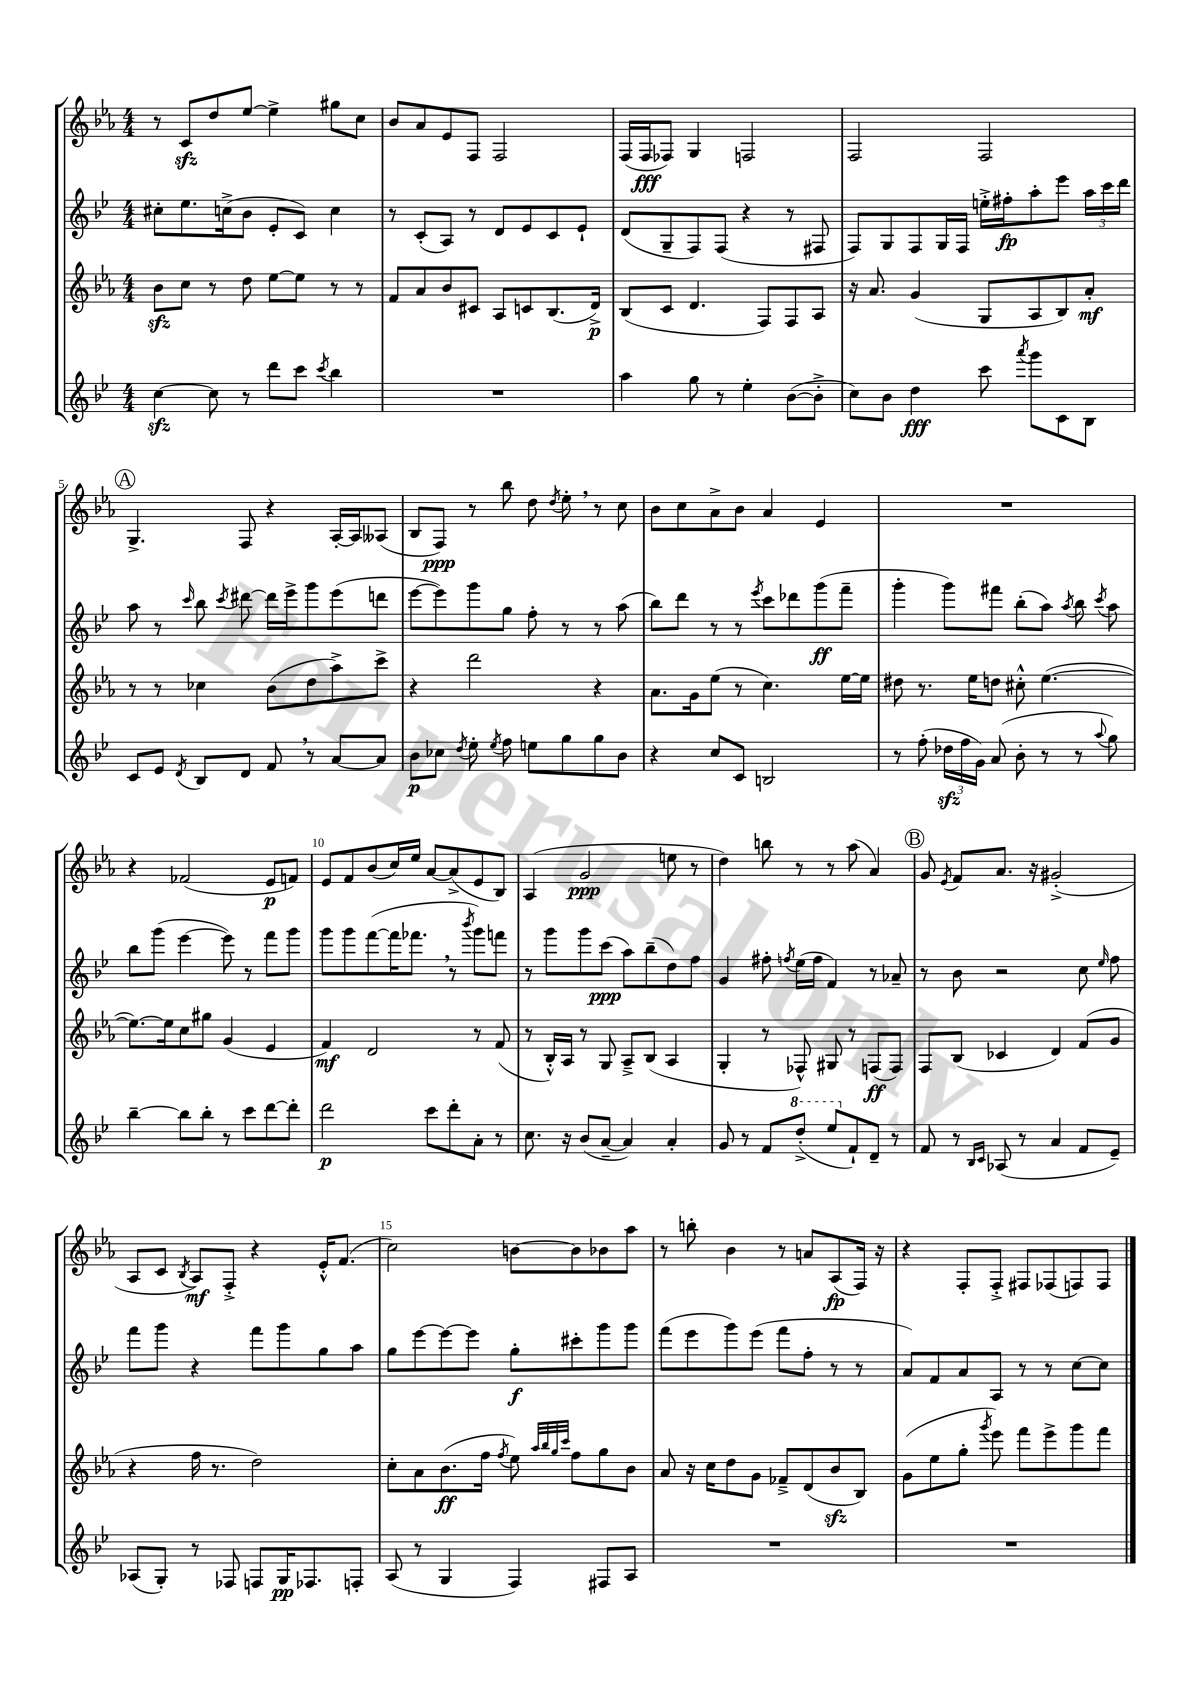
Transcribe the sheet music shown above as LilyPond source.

<<
\new StaffGroup <<
\new Staff = "s0" {
    \clef treble \key ees \major \numericTimeSignature \time 4/4
    \autoBeamOff r8 c'8[\sfz d''8 ees''8]~ ees''4-> gis''8[ c''8] |
    bes'8[ aes'8 ees'8 f8] f2 |
    f16[( f16\fff fes8]) g4 f2 |
    f2 f2 |
    \mark \markup { \circle "A" } g4.-> f8 r4 aes16[~-. aes16 aeses8]( |
    bes8[ f8]\ppp) r8 bes''8 d''8 \acciaccatura { d''8 } ees''8-. \breathe r8 c''8 |
    bes'8[ c''8 aes'8-> bes'8] aes'4 ees'4 |
    R1 |
    r4 fes'2( ees'8[\p f'8]) |
    ees'8[ f'8 bes'8( c''16) ees''16] aes'8[~ aes'8->( ees'8 bes8]) |
    aes4( g'2\ppp e''8 r8 |
    d''4) b''8 r8 r8 aes''8( aes'4) |
    \mark \markup { \circle "B" } g'8 \acciaccatura { ees'8 } f'8[ aes'8.] r16 gis'2-.->( |
    aes8[ c'8] \acciaccatura { bes8 } aes8[\mf) f8]-.-> r4 ees'16[-.-^ f'8.]( |
    c''2) b'8[~ b'8 bes'8 aes''8] |
    r8 b''8-. bes'4 r8 a'8[ aes8\fp( f16]) r16 |
    r4 f8[-. f8]-.-> fis8[ fes8( f8) f8] \bar "|." |
}
\new Staff = "s1" {
    \clef treble \key bes \major \numericTimeSignature \time 4/4
    \autoBeamOff cis''8[-. ees''8. c''16->( bes'8] ees'8[-. c'8]) c''4 |
    r8 c'8[-.( a8]) r8 d'8[ ees'8 c'8 ees'8]-! |
    d'8[( g8-- f8) f8]( r4 r8 fis8 |
    f8[) g8 f8 g16 f16] e''16[-.-> fis''16-.\fp a''8-. ees'''8] \tuplet 3/2 { a''16[ c'''16 d'''16] } |
    \mark \markup { \circle "A" } a''8 r8 \grace { c'''16 } bes''8 \acciaccatura { c'''8 } dis'''8~ dis'''16[ ees'''16-> g'''8 ees'''8( d'''8] |
    ees'''8[~ ees'''8) g'''8 g''8] f''8-. r8 r8 a''8( |
    bes''8[) d'''8] r8 r8 \acciaccatura { ees'''8 } c'''8[ des'''8 g'''8\ff( f'''8]-- |
    g'''4-. g'''8[) fis'''8] bes''8[-.( a''8]) \acciaccatura { a''8 } bes''8 \acciaccatura { c'''8 } a''8 |
    bes''8[ g'''8]( ees'''4~ ees'''8) r8 f'''8[ g'''8] |
    g'''8[ g'''8 f'''8~( f'''16 fes'''8.] \breathe r8 \acciaccatura { bes'''8 } g'''8[) f'''8] |
    r8 g'''8[ g'''8 c'''8]\ppp( a''8[) bes''8--( d''8) f''8] |
    g'4 fis''8-. \acciaccatura { f''8 } ees''16[( f''16] f'4) r8 aes'8-- |
    \mark \markup { \circle "B" } r8 bes'8 r2 c''8 \grace { ees''16 } f''8 |
    f'''8[ g'''8] r4 f'''8[ g'''8 g''8 a''8] |
    g''8[ ees'''8~ ees'''8~ ees'''8] g''8[-.\f cis'''8-. g'''8 g'''8] |
    f'''8[( ees'''8 g'''8) ees'''8]( f'''8[ f''8]-. r8 r8 |
    a'8[) f'8 a'8 a8] r8 r8 c''8[~ c''8] \bar "|." |
}
\new Staff = "s2" {
    \clef treble \key ees \major \numericTimeSignature \time 4/4
    \autoBeamOff bes'8[\sfz c''8] r8 d''8 ees''8[~ ees''8] r8 r8 |
    f'8[ aes'8 bes'8 cis'8] aes8[ c'8 bes8.( d'16]->\p) |
    bes8[( c'8] d'4. f8[) f8 aes8] |
    r16 aes'8. g'4( g8[ aes8 bes8) aes'8]-.\mf |
    \mark \markup { \circle "A" } r8 r8 ces''4 bes'8[( d''8 aes''8->) c'''8]-> |
    r4 d'''2 r4 |
    aes'8.[ g'16 ees''8]( r8 c''4.) ees''16[~ ees''16] |
    dis''8 r8. ees''16[ d''8] cis''8-.-^ ees''4.~( |
    ees''8.[~) ees''16 c''8 gis''8] g'4( ees'4 |
    f'4\mf) d'2 r8 f'8( |
    r8 bes16[-.-^) aes16] r8 g8 aes8[---> bes8]( aes4 |
    g4-. r8 fes8-^) gis8 r8 f8[\ff( f8]) |
    \mark \markup { \circle "B" } f8[ bes8]( ces'4 d'4) f'8[( g'8] |
    r4 f''16 r8. d''2) |
    c''8[-. aes'8 bes'8.\ff( f''16] \acciaccatura { f''8 } ees''8) \grace { aes''32[ bes''32 g''32 c'''32] } f''8[ g''8 bes'8] |
    aes'8 r16 c''16[ d''8 g'8] fes'8[---> d'8( bes'8\sfz bes8]) |
    g'8[( ees''8 g''8]-. \acciaccatura { g'''8 } ees'''8) f'''8[ ees'''8-> g'''8 f'''8] \bar "|." |
}
\new Staff = "s3" {
    \clef treble \key bes \major \numericTimeSignature \time 4/4
    \autoBeamOff c''4~\sfz c''8 r8 d'''8[ c'''8] \acciaccatura { c'''8 } bes''4 |
    R1 |
    a''4 g''8 r8 ees''4-. bes'8[~( bes'8]-.-> |
    c''8[) bes'8] d''4\fff c'''8 \acciaccatura { a'''8 } g'''8[ c'8 bes8] |
    \mark \markup { \circle "A" } c'8[ ees'8] \acciaccatura { d'8 } bes8[ d'8] f'8 \breathe r8 a'8[~ a'8] |
    bes'8[\p ces''8] \acciaccatura { d''8 } ees''8-. \acciaccatura { ees''8 } f''8 e''8[ g''8 g''8 bes'8] |
    r4 c''8[ c'8] b2 |
    r8 f''8-.( \tuplet 3/2 { des''16[\sfz f''16 g'16]) } a'8( bes'8-. r8 r8 \appoggiatura { a''8 } g''8) |
    bes''4~-- bes''8[ bes''8]-. r8 c'''8[ d'''8~ d'''8]-. |
    d'''2\p c'''8[ d'''8-. a'8]-. r8 |
    c''8. r16 bes'8[( a'8]~-- a'4) a'4-. |
    g'8 r8 f'8[ \ottava #1 d'''8]-.->( ees'''8[ \ottava #0 f'8-!) d'8]-- r8 |
    \mark \markup { \circle "B" } f'8 r8 \grace { bes16[ c'16] } aes8( r8 a'4 f'8[ ees'8]--) |
    aes8[( g8]-.) r8 fes8 f8[ g16\pp fes8. f8]-. |
    a8( r8 g4 f4) fis8[ a8] |
    R1 |
    R1 \bar "|." |
}
>>
>>
\layout { \context { \Score \override BarNumber.break-visibility = ##(#f #t #t) barNumberVisibility = #(every-nth-bar-number-visible 5) } }
